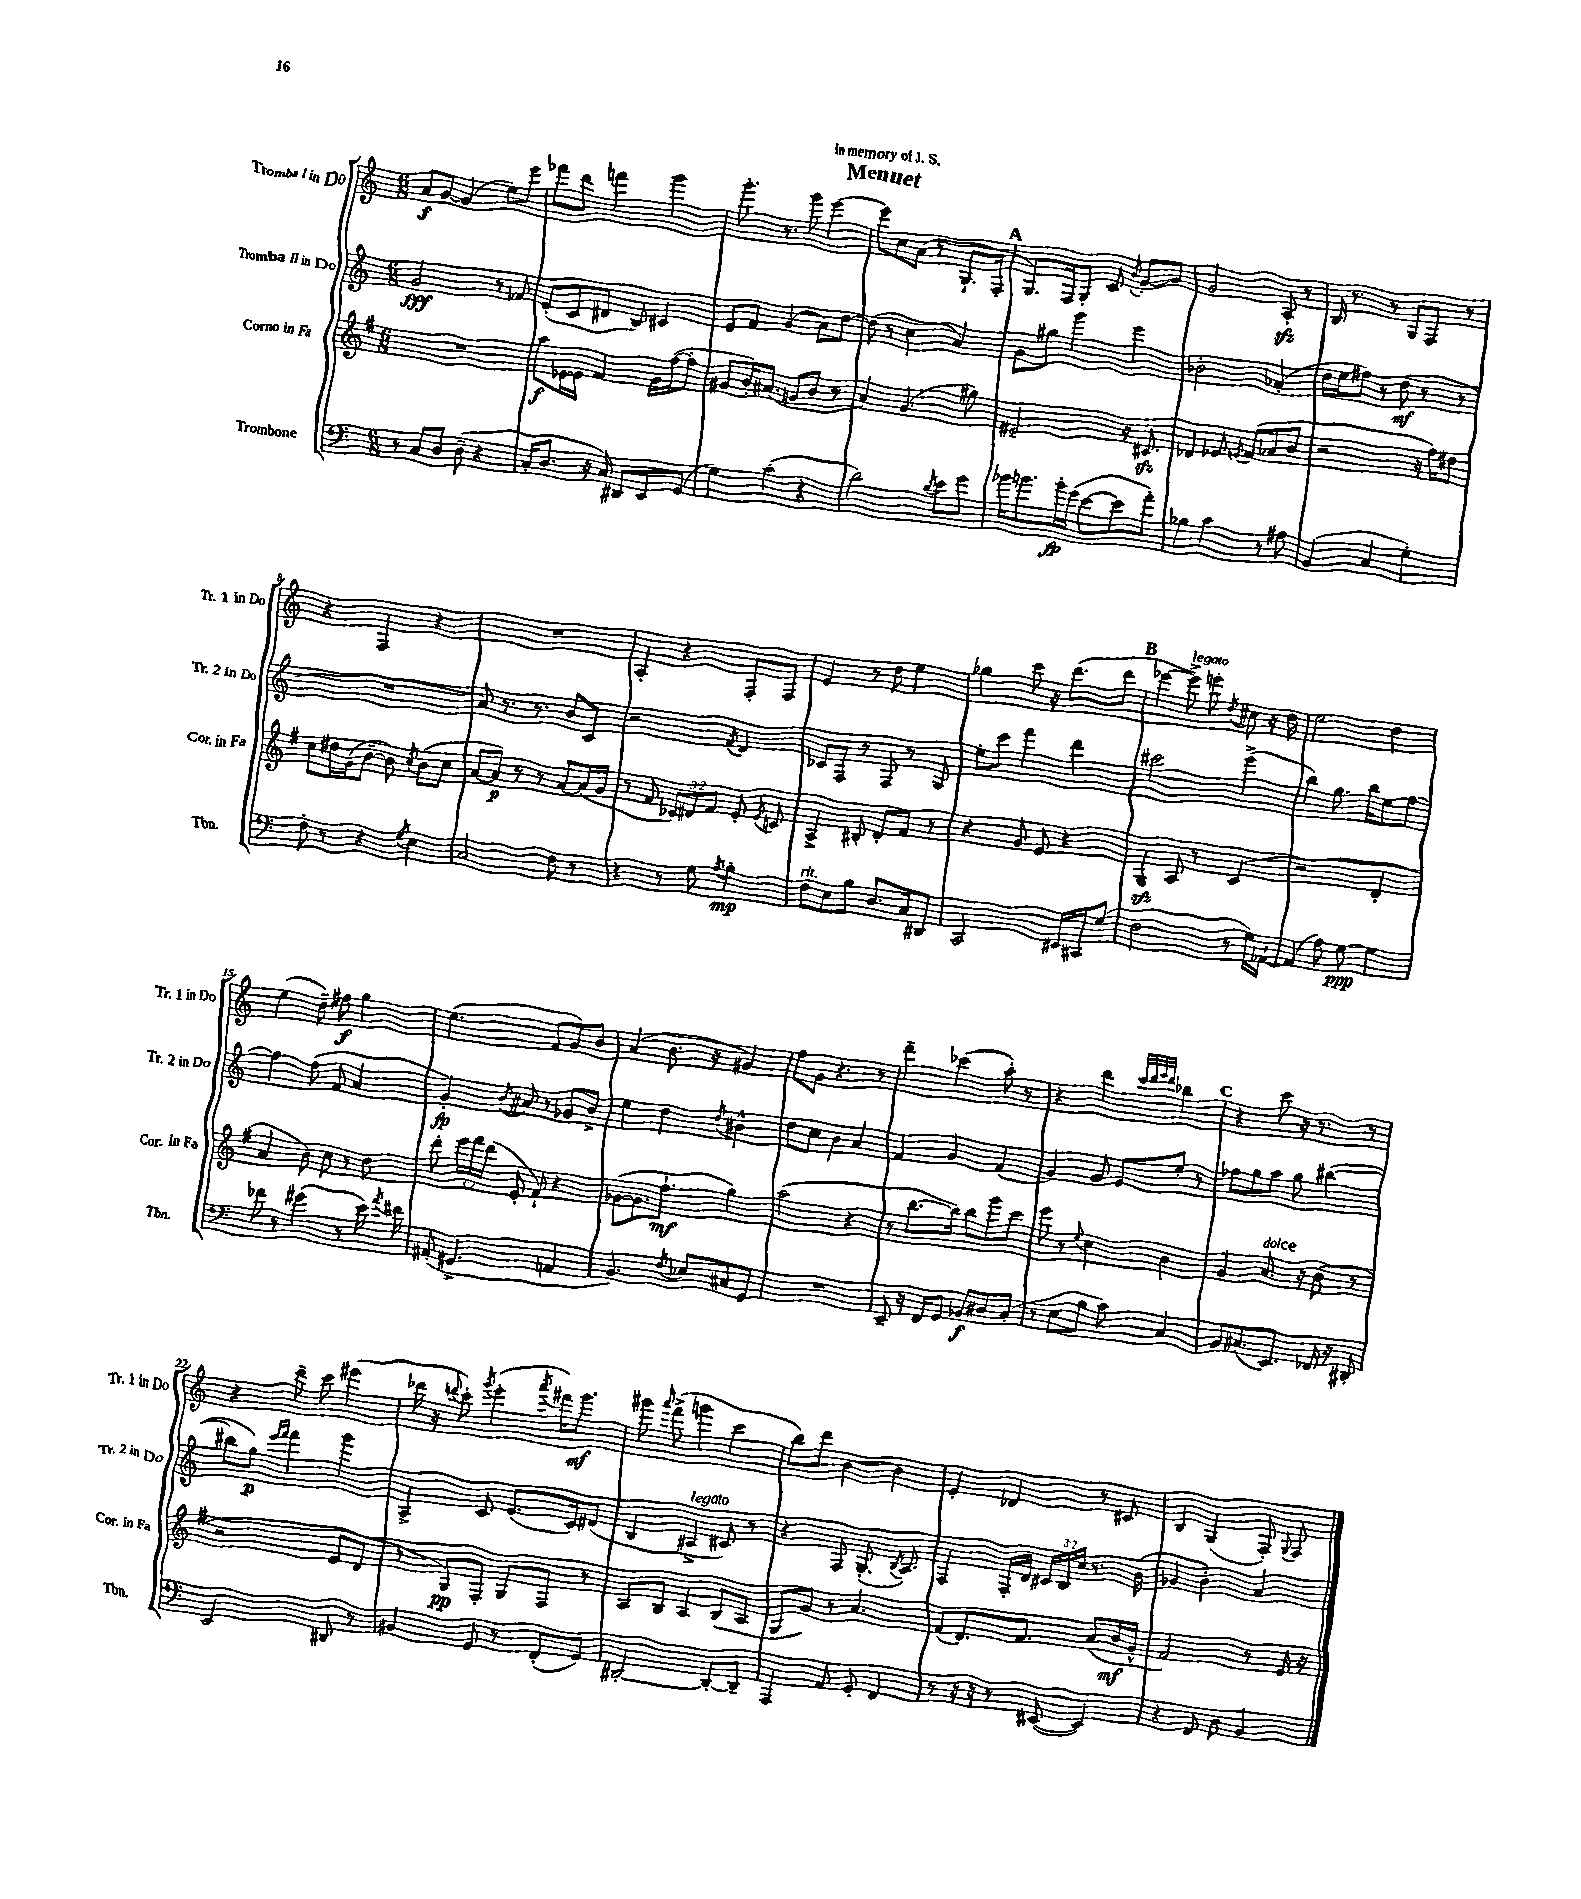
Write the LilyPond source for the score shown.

\header { title = "Menuet" dedication = "In memory of J. S." }
<<
\new StaffGroup <<
\new Staff = "s0" \with { instrumentName = "Tromba I in Do" shortInstrumentName = "Tr. 1 in Do" } {
    \clef treble \key c \major \numericTimeSignature \time 6/8
    \autoBeamOff a'8[\f g'8]~ g'4( e''8[) e'''8] |
    fes'''8[ d'''8] f'''4 g'''4 |
    g'''8.-. r8. g'''8 e'''4~ |
    e'''8[ c''8 a'8]( r8 g8.[-! f16]-. |
    \mark \markup { \bold "A" } g8.[) f16 g8]-. c'8 \acciaccatura { b'8 } g'8[~-. g'8] |
    g'2 a8-.\sfz r8 |
    b16 r8. r8 g8[ f8] r8 |
    r4 f4 r4 |
    R2. |
    a4-. r4 f8[-. f8] |
    e'4 r8 d''8 e''4 |
    ges''4 c'''8 r16 d'''8.[( d'''8] |
    \mark \markup { \bold "B" } ees'''4~ ees'''8->^\markup { \italic "legato" }) e'''8-. \acciaccatura { d''8 } cis''8 r16 d''16 |
    e''2 d''4 |
    e''4( d''8--) fis''8\f g''4 |
    e''4.( f'8[ g'8) b'8] |
    a'4( b'8. r16 gis'4) |
    f''8[ g'8] r4. r8 |
    d'''4-- ces'''4( a''8-.) r8 |
    r4 d'''4 \grace { c'''32[ d'''32 e'''32 d'''32] } bes''4 |
    \mark \markup { \bold "C" } r4 c'''8 r16 r8. r8 |
    r4 d'''8-- c'''8 eis'''4( |
    des'''16 r16 \appoggiatura { d'''8 } c'''8-.) \acciaccatura { g'''8 } e'''4-.( \acciaccatura { a'''8 } fis'''16[) g'''8.]\mf |
    gis'''8 \grace { a'''16 } f'''8->( g'''4 c'''4 |
    b''8[) d'''8] b'4~ b'4 |
    e'4-. des'4 r8 cis'8 |
    b4 g4( f8-.) \appoggiatura { g8 } f8 \bar "|." |
}
\new Staff = "s1" \with { instrumentName = "Tromba II in Do" shortInstrumentName = "Tr. 2 in Do" } {
    \clef treble \key c \major \numericTimeSignature \time 6/8 \override Staff.TupletNumber.text = #tuplet-number::calc-fraction-text
    \autoBeamOff g'2\fff r8 fes'8 |
    e'8[-.( c'8 dis'8] b8) cis'4 |
    e'8[ f'8] g'4( a'8[) d''8]~ |
    d''8( r8 c''4 a'4) |
    \mark \markup { \bold "A" } g'8[ gis''8] g'''4 e'''4 |
    bes'2-. aes'4-.( |
    d''16[ e''16 fis''8]) r8 d''8\mf( r8 r8 |
    R2. |
    a'8) r8. r8. b'8[ c'8] |
    r2 \acciaccatura { f'8 } d'4 |
    ces'8[ f8] r8 f8 r8 g8 |
    e''8[-. c'''8] f'''4 d'''4 |
    \mark \markup { \bold "B" } cis'''2 e'''4->( |
    b''4) g''8. b''16[ e''8 f''8]~ |
    f''4 f''8( f'8 a'4 |
    g'4-.\fp) \acciaccatura { b'8 } ais'8 r8 ges'8[ b'8]-> |
    e''4 d''4 \acciaccatura { d''8 } bis'4-^ |
    d''8[ c''8] b'4 a'4 |
    f'4 g'4 f'4( |
    g'4) g'8 e'8[ e''8]-. r8 |
    \mark \markup { \bold "C" } fes''8[ g''8 a''8] g''8 bis''4~( |
    bis''8[ g''8]\p) \grace { e'''16[ f'''16] } f'''4 g'''4 |
    a4-> c'8 e'8.[( c'16) dis'8]( |
    b4 ais4->^\markup { \italic "legato" } cis'8) r8 |
    r4 f8 g8.-.( \acciaccatura { b8 } a8.) |
    f4 f16[-. d'16] \tuplet 3/2 { cis'16[ b16 c''16] } r8. b'16( |
    ges'4 b'4-.) a'4 \bar "|." |
}
\new Staff = "s2" \with { instrumentName = "Corno in Fa" shortInstrumentName = "Cor. in Fa" } {
    \clef treble \key g \major \numericTimeSignature \time 6/8 \override Staff.TupletNumber.text = #tuplet-number::calc-fraction-text
    \autoBeamOff R2. |
    a''8[\f ees'16~ ees'16] fis'4 g'16[ fis''16~( fis''8]-. |
    gis'8[ b'16-.) ais'8.]( g'8[ b'8] r8 |
    a'4) g'4.( gis''8) |
    \mark \markup { \bold "A" } eis'2-- r16 cis'8.\sfz |
    des'4 ees'8 \acciaccatura { e'8 } fis'8[( aes'8 b'8] |
    r2 r16 fis''16[) dis''8] |
    c''8[ dis''16 g'16( b'8]~-- b'8) \acciaccatura { c''8 } b'8[( c''8] |
    a'8[~ a'8]\p) r8 r8 a'8[~ a'16( g'16] |
    r8 fis'8 \tuplet 3/2 { ces'8[) dis'8 fis'8] } e'8-. \acciaccatura { e'8 } c'8 |
    a4-> bis8-. d'8[-. fis'8] r8 |
    r4 g'8 e'8 r4 |
    \mark \markup { \bold "B" } g4\sfz a8 r8 c'4( |
    r2 d'4-. |
    a'4 b'8) c''8 r8 d''8 |
    d'''8-. \tuplet 3/2 { e'''16[ fis'''16 d'''16]( } e'8-. fis'8-!) r4 |
    ges'8[~( ges'8. fis''8.]-!\mf g''4) |
    a''2( r4 |
    r8 b''8.[~ b''16]) b''8[ g'''8 c'''8] |
    e'''8 r8 \appoggiatura { e''8 } c''4 b'4 |
    \mark \markup { \bold "C" } g'4 a'8.^\markup { \italic "dolce" } r16 b'8( r8 |
    r2 e'8[ d'8] |
    r8 g8[\pp) fis8]-. g8[ fis8] r8 |
    a8[ b8] a4 b8[( a8] |
    g8[ g'8]) r8 a'4. |
    fis'8[( d'8.) fis'8.] a'8[( b'16\mf g'16]-^ |
    fis'2) r8 e'16 r16 \bar "|." |
}
\new Staff = "s3" \with { instrumentName = "Trombone" shortInstrumentName = "Tbn." } {
    \clef bass \key c \major \numericTimeSignature \time 6/8
    \autoBeamOff r8 c8[ d8] d8--( r4 |
    c16[-. d8.] r16 c16) dis,8[ e,8 g,8]( |
    g4) c'4-.( r4 |
    d'2) \acciaccatura { d'8 } e'8[ g'8] |
    \mark \markup { \bold "A" } bes'16[ b'8. b'16-.\fp g'16]( e'8[~ e'8 a'8]-.) |
    bes4 c'4 r8 ais8 |
    b,4( c4 g4-.) |
    f8-. r8 r4 \acciaccatura { g8 } e4 |
    c2 f8 r8 |
    r4 r8 g8 \acciaccatura { a8 } b4-.\mp |
    f8[^\markup { \italic "rit." } e8 b8] d8.[ c16 dis,8] |
    c,2 eis,16[ cis,16 g8]( |
    \mark \markup { \bold "B" } f2 r8 g16[) aes,16]~-! |
    aes,4( a8) g8~\ppp g4 |
    fes'8 r8 gis'4( r8 e'16) \acciaccatura { a'8 } fis'16 |
    ais,8-.( gis,4.-> a,4 |
    b,4.) \acciaccatura { f8 } ees8[ cis8 g,8] |
    R2. |
    e,8-- r16 f,16[ g,8] bes,8[\f dis8 c8]-.( |
    r8 e8[ b8] c'8) c4 |
    \mark \markup { \bold "C" } b,8[ cis8.( e,8.]) fes,16 r16 dis,8-. |
    e,2 dis,8 r8 |
    bis,4 g,8 r8 f,8[-.( g,8]) |
    dis,2~-. dis,8[~-. dis,8]-- |
    a,,4 a,8 g,8-. f,4 |
    r8 r16 r16 r8 eis,8~( eis,4) |
    r4 f,8 d8 b,4 \bar "|." |
}
>>
>>
